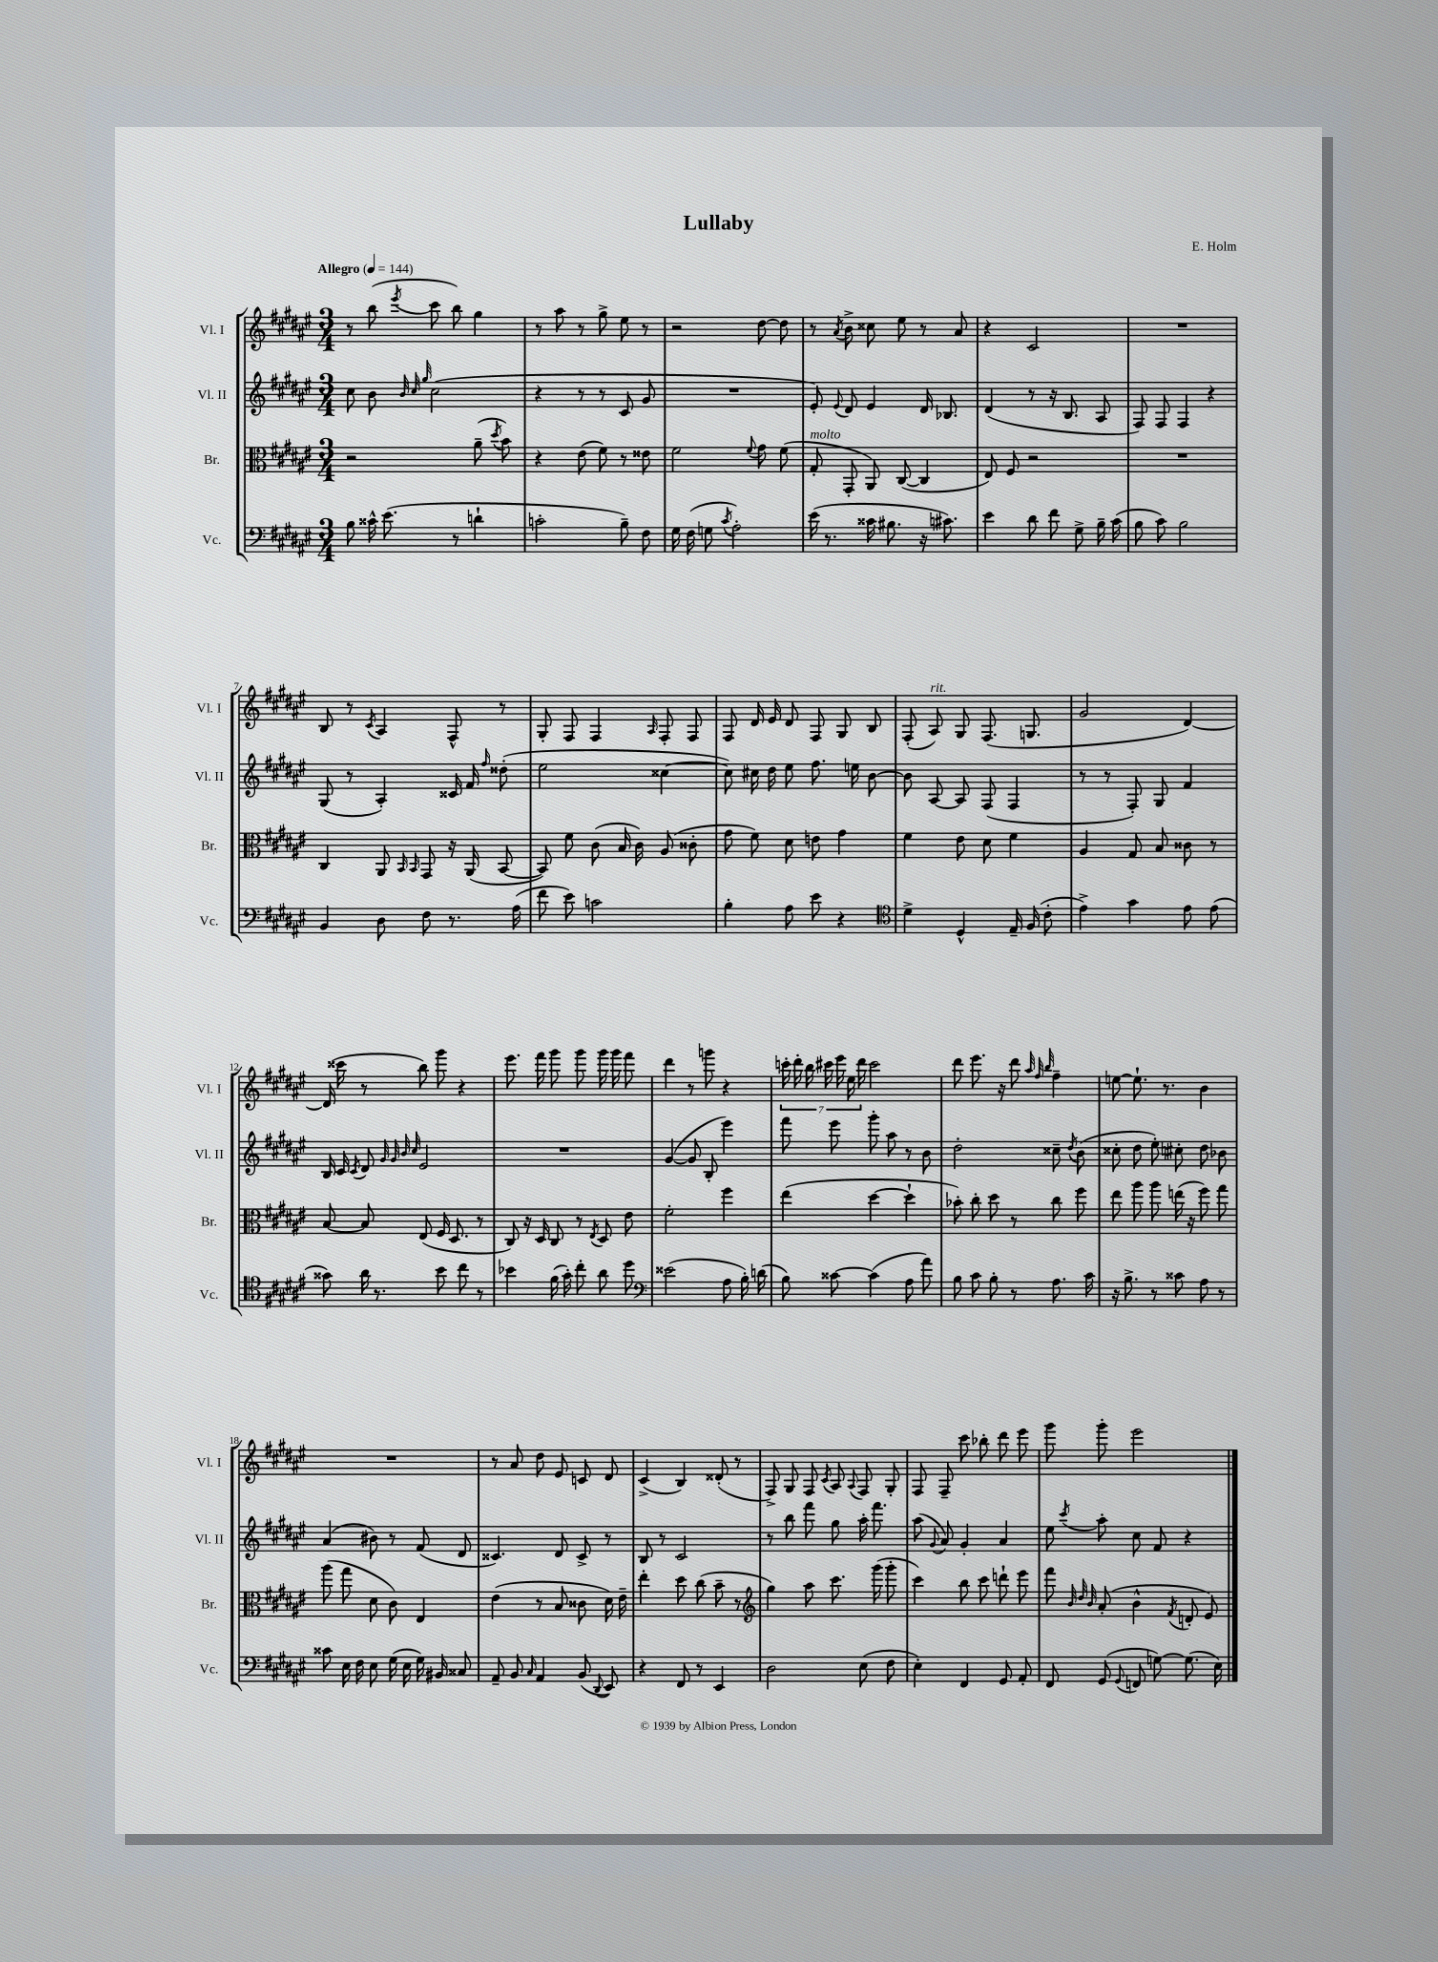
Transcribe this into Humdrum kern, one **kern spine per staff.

**kern	**kern	**kern	**kern
*part4	*part3	*part2	*part1
*staff4	*staff3	*staff2	*staff1
*I"Vc.	*I"Br.	*I"Vl. II	*I"Vl. I
*I'Vc.	*I'Br.	*I'Vl. II	*I'Vl. I
*clefF4	*clefC3	*clefG2	*clefG2
*k[f#c#g#d#a#e#]	*k[f#c#g#d#a#e#]	*k[f#c#g#d#a#e#]	*k[f#c#g#d#a#e#]
*M3/4	*M3/4	*M3/4	*M3/4
*MM144	*MM144	*MM144	*MM144
=1	=1	=1	=1
!	!	!	!LO:TX:a:B:t=Allegro
8B\	2r	8cc#\	8r
16c##X^^\	.	8b\	(8bb\
(8.e#\	.	.	.
.	.	32qqb/	.
.	.	32qqcc#/	.
.	.	32qqgg#/	8qeee#/
.	.	(2cc#\	8ccc#\
8r	.	.	8bb\)
4dn`\	(8a#~\	.	4gg#\
.	8qdd#/	.	.
.	8b\)	.	.
=2	=2	=2	=2
2cn'\	4r	4r	8r
.	.	.	8aa#\
.	(8e#\	8r	8r
.	8f#\)	8r	8gg#^\
8B~\)	8r	8c#/	8ee#\
8F#\	8e##X\	8g#/	8r
=3	=3	=3	=3
16G#\	2f#\	2.r	2r
(16F#\	.	.	.
8Gn\	.	.	.
8qc#/	.	.	.
2A#'\)	.	.	.
.	8qqf#/	.	.
.	8g#\	.	[8dd#\
.	(8f#\	.	8dd#\]
=4	=4	=4	=4
!	!LO:TX:a:i:t=molto	!	!
(16e#\	8G#'/	8e#'/)	8r
8.r	.	.	.
.	.	8qqe#/	8qa#/
.	8GG#'/	8d#/	8b^\
16c##X\	8AA#/)	4e#/	8cc##X\
8.B#X\	.	.	.
.	([8C#/	.	8ee#\
16r	4C#/]	16d#/	8r
8.c#X\)	.	8.B-X/	.
.	.	.	8a#/
=5	=5	=5	=5
4e#\	8E#/)	(4d#/	4r
.	8F#/	.	.
8d#\	2r	8r	2c#/
8f#\	.	16r	.
.	.	8.B/	.
8G#^\	.	.	.
16B~\	.	8A#/	.
(16c#\	.	.	.
=6	=6	=6	=6
8B\	2.r	8F#/)	2.r
8c#\)	.	8F#/	.
2B\	.	4F#/	.
.	.	4r	.
!!LO:LB:g=z
=7	=7	=7	=7
4BB/	4C#/	(8G#/	8B/
.	.	8r	8r
.	.	.	8qc#/
8D#\	8AA#/	4A#'/)	4A#/
.	16qqBB/	.	.
.	16qqBB/	.	.
8F#\	8GG#/	.	.
8.r	16r	16c##X/	8F#^^/
.	(16AA#/	16f#/	.
.	.	16qqff#/	.
.	[8BB/	(8dd##X'\	8r
(16A#\	.	.	.
=8	=8	=8	=8
8f#\	8BB/])	2ee#\	8G#'/
8e#\)	8f#\	.	8F#/
2cn\	(8c#\	.	4F#/
.	16B/	.	.
.	16c#\)	.	.
.	.	.	16qqA#/
.	(8A#/	[4cc##X\	8F#'/
.	8c##X'\	.	8F#/
=9	=9	=9	=9
4B'\	8g#\	8cc##\])	8F#/
.	8f#\)	16cc#X\	16d#/
.	.	16dd#\	16e#/
8A#\	8d#\	8ee#\	8d#/
8e#\	8en\	8.ff#\	8F#/
4r	4g#\	.	8G#/
.	.	16een\	.
.	.	[8b\	8B/
=10	=10	=10	=10
*clefC4	*	*	*
4d#^\	4f#\	8b\]	(8F#'/
!	!	!	!LO:TX:a:i:t=rit.
.	.	[8A#/	8A#/)
4D#^^/	8e#\	8A#/]	8G#/
.	8d#\	(8F#/	(8.F#/
16E#~/	4f#\	4F#/	.
(16F#/	.	.	8.Gn/
8c#'\	.	.	.
=11	=11	=11	=11
4e#^\)	4A#/	8r	2g#/
.	.	8r	.
4g#\	8G#/	8F#'/)	.
.	8B/	8G#/	.
8e#\	8c##X\	4f#/	[4d#/)
(8e#\	8r	.	.
!!LO:LB:g=z
=12	=12	=12	=12
8g##X\)	[8B/	16B/	(16d#/]
.	.	16c#/	16ccc##X\
.	.	8qc#/	.
16a#\	8B/]	8d#/	8r
8.r	.	.	.
.	.	32qqg#/	.
.	.	32qqg#/	.
.	.	32qqb/	.
.	.	32qqcc#/	.
.	(8E#/	2e#/	8bb\)
8b\	16F#/	.	8ggg#\
.	8.D#/	.	.
8cc#\	.	.	4r
8r	8r	.	.
=13	=13	=13	=13
4b-X\	8C#/)	2.r	8.eee#\
.	16r	.	.
.	16D#/	.	16fff#\
(16f#\	8C#/	.	8ggg#\
16g#'\)	.	.	.
8cc#'\	8r	.	8ggg#\
.	8qE#/	.	.
8a#\	8D#/	.	16ggg#\
.	.	.	16ggg#\
8dd#\	8e#\	.	8fff#\
=14	=14	=14	=14
*clefF4	*	*	*
(2e##X\	2f#'\	([4g#/	4ddd#\
.	.	8g#/]	8r
.	.	8B'/	8gggn\
8A#\	4ff#\	4eee#\)	4r
16B'\)	.	.	.
(16dn\	.	.	.
=15	=15	=15	=15
8B\)	(4ee#\	8fff#\	28cccn'\
.	.	.	28ddd#'\
.	.	.	28bb\
.	.	.	28ccc#X\
[8c##X\	.	8eee#\	.
.	.	.	28eee#\
.	.	.	28ee#\
.	.	.	28ddd#\
(4c##\]	[4dd#\	8ggg#'\	2ccc#\
.	.	8aa#\	.
8A#\	4dd#`\]	8r	.
8a#\)	.	8b\	.
=16	=16	=16	=16
8B\	8b-X'\)	2dd#'\	8ddd#\
8c#\	8cc#'\	.	8.eee#\
8B'\	8dd#\	.	.
.	.	.	16r
8r	8r	.	8ddd#\
.	.	.	32qqaa#/
.	.	.	32qqff#/
.	.	.	32qqbb/
8.A#\	8cc#\	8cc##X~\	4ff#~\
.	.	8qdd#/	.
.	8ff#\	(8b\	.
16c#\	.	.	.
=17	=17	=17	=17
16r	8ee#\	8cc##X'\	[8een\
8.B^\	.	.	.
.	8aa#\	8dd#\	8.ee`\]
8r	8aa#\	8ee#'\)	.
.	.	.	8.r
8c##X\	(16een\	8cc#X'\	.
.	16r	.	.
8A#\	8ff#\)	8dd#\	4b\
8r	8gg#\	8b-X\	.
!!LO:LB:g=z
=18	=18	=18	=18
8c##X\	(8aa#\	(4a#/	2.r
16E#\	8gg#\	.	.
16F#\	.	.	.
8E#\	8d#\	8b#X\)	.
(16G#\	8c#\)	8r	.
16E#\	.	.	.
16G#\)	4E#/	(8f#/	.
16BB#X/	.	.	.
8C##X/	.	8d#/	.
=19	=19	=19	=19
8AA#~/	(4e#\	4.c##X/)	8r
8BB/	.	.	8a#/
16qqC#/	.	.	.
4AA#/	8r	.	8dd#\
.	8B/	8d#/	8e#/
(8BB/	8c##X\	8c##^/	8cn/
8qqDD#/	.	.	.
8EE#/)	16d#\)	8r	8d#/
.	16e#~\	.	.
=20	=20	=20	=20
4r	4ee#'\	8B/	(4c#^/
.	.	8r	.
8FF#/	8dd#\	2c#/	4B/)
8r	(8cc#\	.	.
4EE#/	8b~\	.	(8d##X'/
.	8r	.	8r
=21	=21	=21	=21
*	*clefG2	*	*
2D#\	4gg#\)	8r	8F#^/)
.	.	8bb\	8G#/
.	8aa#\	8fff#\	8F#/
.	.	.	8qc#/
.	8.ccc#\	8gg#\	8A#/
.	.	.	8qqA#/
(8E#\	.	16aa#'\	8F#/
.	(16ggg#\	8.fff#\	.
8F#\	8ggg#'\	.	8G#'/
=22	=22	=22	=22
4E#'\)	4ccc#\)	(8aa#\	8F#/
.	.	8qqg#/	.
.	.	8a#/)	8F#~/
4FF#/	8bb\	4g#'/	8ccc#\
.	8ccc#\	.	8bb-X'\
8GG#/	8dddn`\	4a#/	8ddd#\
8AA#'/	8eee#\	.	8eee#\
=23	=23	=23	=23
8FF#/	8fff#\	8ee#\	8ggg#\
.	32qqb/	.	.
.	32qqdd#/	.	.
.	32qqb/	8qccc#/	.
(8GG#/	(8a#'/	8aa#'\	8ggg#'\
8qqGG#/	.	.	.
8FFn/	4b^^\	8cc#\	2eee#\
[8Gn\)	.	8f#/	.
.	8qf#/	.	.
(8.G\]	8dn'/	4r	.
.	8e#/)	.	.
16E#\)	.	.	.
==	==	==	==
*-	*-	*-	*-
